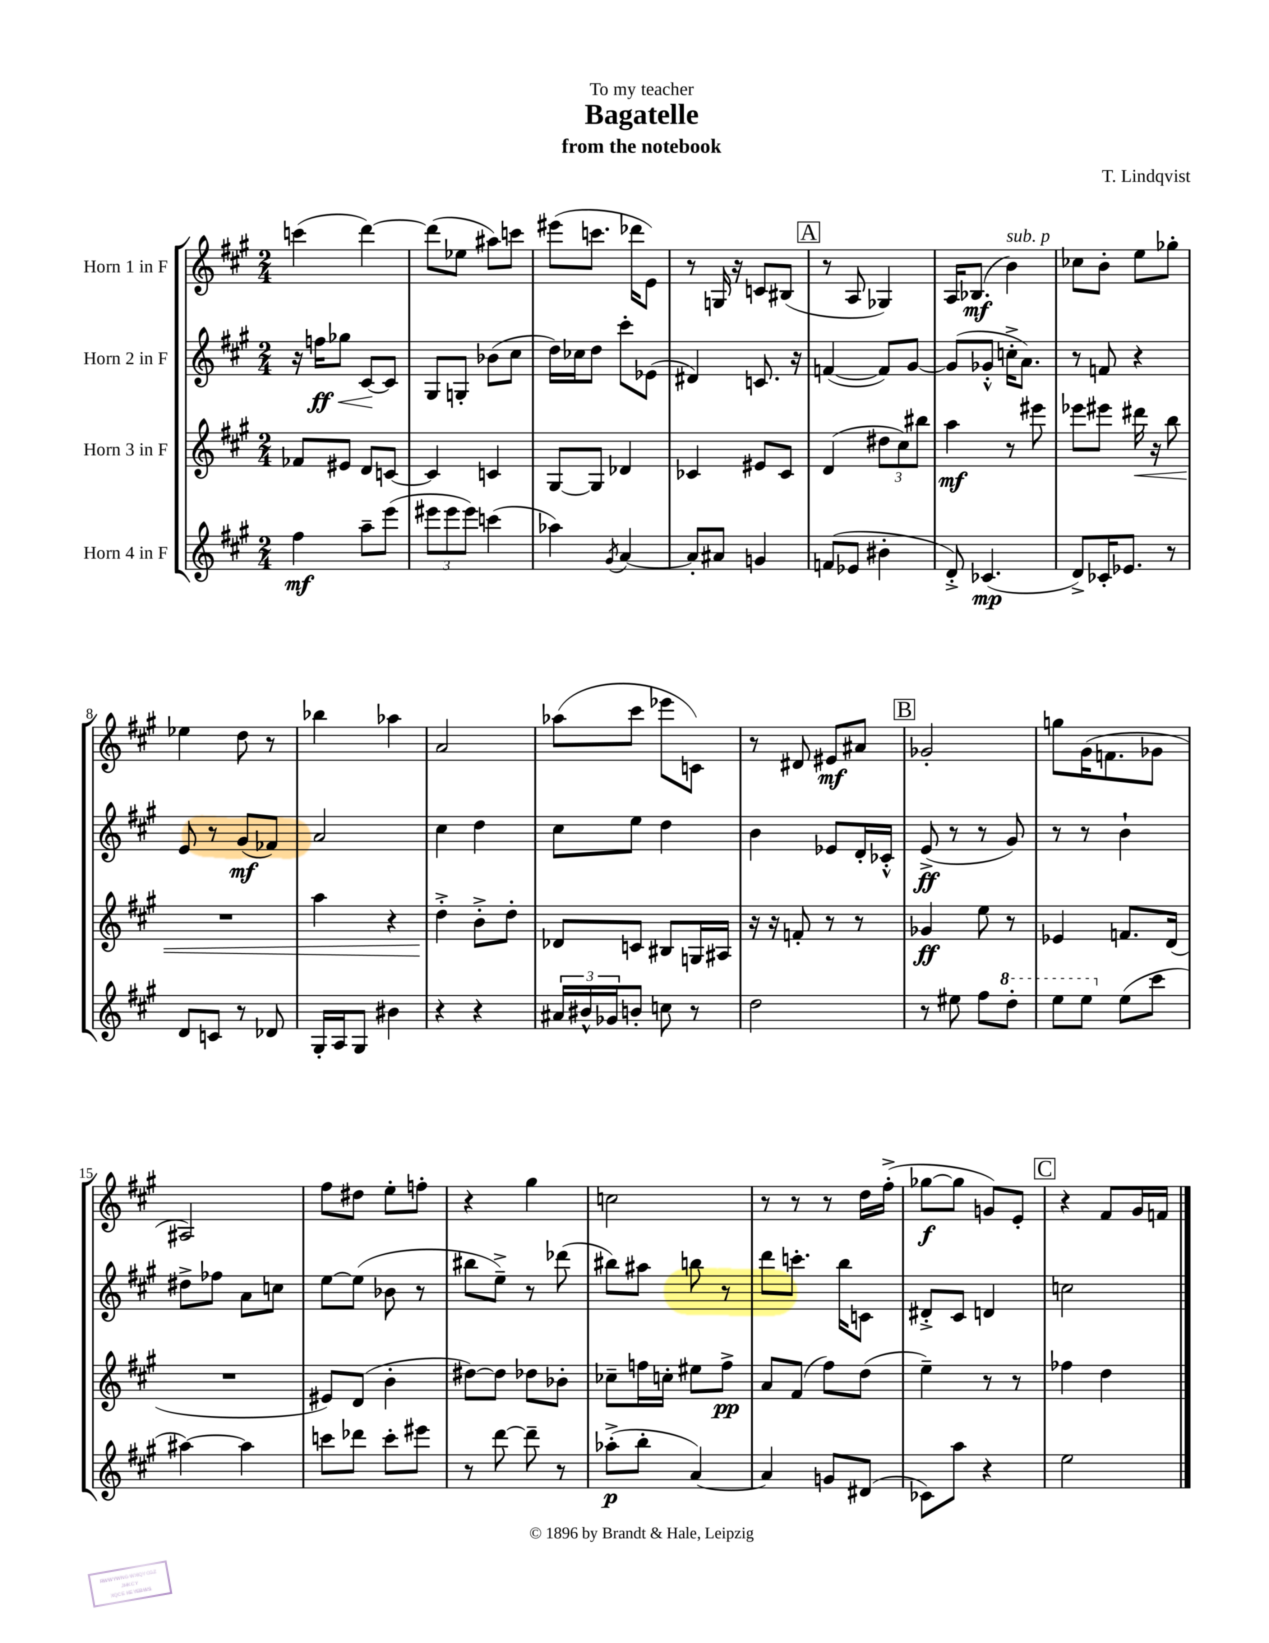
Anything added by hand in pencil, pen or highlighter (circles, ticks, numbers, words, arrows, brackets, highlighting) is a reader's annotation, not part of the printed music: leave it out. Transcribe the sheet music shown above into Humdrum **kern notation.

**kern	**kern	**kern	**kern
*staff4	*staff3	*staff2	*staff1
*clefG2	*clefG2	*clefG2	*clefG2
*k[f#c#g#]	*k[f#c#g#]	*k[f#c#g#]	*k[f#c#g#]
*M2/4	*M2/4	*M2/4	*M2/4
4ff#	8f-	16r	(4ccc
.	.	16ff	.
.	8e#	8gg-	.
8aa~	8d	[8c#	[4ddd)
(8eee	[8c	8c#]	.
=	=	=	=
12eee#	4c]	8G#	(8ddd]
12eee#	.	.	.
.	.	8G'	8ee-
12eee#)	.	.	.
(4ccc	4c	(8b-	8aa#)
.	.	8cc#	8ccc
=	=	=	=
4aa-)	[8G#	16dd)	(8eee#
.	.	16cc-	.
.	8G#]	8dd	8.ccc
8qg#	.	.	.
[4a	4d-	8ccc#'	.
.	.	.	16ddd-
.	.	(8e-	8e)
=	=	=	=
8a']	4c-	4d#)	8r
8a#	.	.	16G
.	.	.	16r
4g	8e#	8.c	8c
.	8c-	.	(8B#
.	.	16r	.
=	=	=	=
(8f	(4d	([4f	8r
8e-	.	.	8A
4b#'	12dd#	8f])	4G-)
.	12cc#)	.	.
.	.	[8g#	.
.	12bb#	.	.
=	=	=	=
8d'^)	4aa	(8g#]	16A
.	.	.	(8.B-
(4.c-	.	8g-'^^	.
.	8r	16cc'^	4b)
.	.	8.a)	.
.	8eee#	.	.
=	=	=	=
8d^)	8eee-	8r	8cc-
16c-'	8eee#	8f	8b'
8.e-	.	.	.
.	16ddd#	4r	8ee
.	16r	.	.
8r	8bb	.	8gg-'
=	=	=	=
8d	2r	8e	4ee-
8c	.	8r	.
8r	.	(8g#	8dd
8d-	.	8f-)	8r
=	=	=	=
16G#'	4aa	2a	4bb-
16A	.	.	.
8G#	.	.	.
4b#	4r	.	4aa-
=	=	=	=
4r	4dd'^	4cc#	2a
4r	8b'^	4dd	.
.	8dd'	.	.
=	=	=	=
24a#	8d-	8cc#	(8aa-
24b#^^	.	.	.
24g-	.	.	.
8b'	8c	8ee	8ccc#
8cc	8B#	4dd	8eee-
8r	16G	.	8c)
.	16A#	.	.
=	=	=	=
2dd	16r	4b	8r
.	16r	.	.
.	8f'	.	8d#
.	8r	8e-	8e#
.	8r	16d'	8a#
.	.	16c-'^^	.
=	=	=	=
8r	4g-	(8e^	2g-'
8ee#	.	8r	.
8ff#	8ee	8r	.
8ddd'	8r	8g#)	.
=	=	=	=
8eee	4e-	8r	8gg
8eee	.	8r	(16g#
.	.	.	8.f
(8ee	8.f	4b`	.
8ccc#	.	.	8g-
.	(16d	.	.
=	=	=	=
[4aa#)	2r	8dd#^	2A#)
.	.	8ff-	.
4aa#]	.	8a	.
.	.	8cc	.
=	=	=	=
8ccc	8e#)	[8ee	8ff#
8ddd-	(8d	(8ee]	8dd#
8ccc'	4b'	8b-	8ee'
8eee#	.	8r	8ff'
=	=	=	=
8r	[8dd#)	8bb#	4r
[8ddd	8dd#]	8ee~^)	.
8ddd~]	8dd-	8r	4gg#
8r	8b-'	(8ddd-	.
=	=	=	=
(8aa-'^	8cc-~	8bb#)	2cc
8bb'	16ff	8aa#	.
.	16cc'	.	.
[4a)	8ee#	8bb	.
.	8ff^	8r	.
=	=	=	=
4a]	8a	8ddd	8r
.	(8f#	8.ccc'	8r
8g	8ff#)	.	8r
.	.	16bb	.
(8d#	(8dd	8c	16dd
.	.	.	(16ff#'^
=	=	=	=
8c-)	4ee~)	8d#'^	[8gg-
8aa	.	8c#	8gg-]
4r	8r	4d	8g)
.	8r	.	8e'
=	=	=	=
2ee	4ff-	2cc	4r
.	4dd	.	8f#
.	.	.	16g#
.	.	.	16f
==	==	==	==
*-	*-	*-	*-
